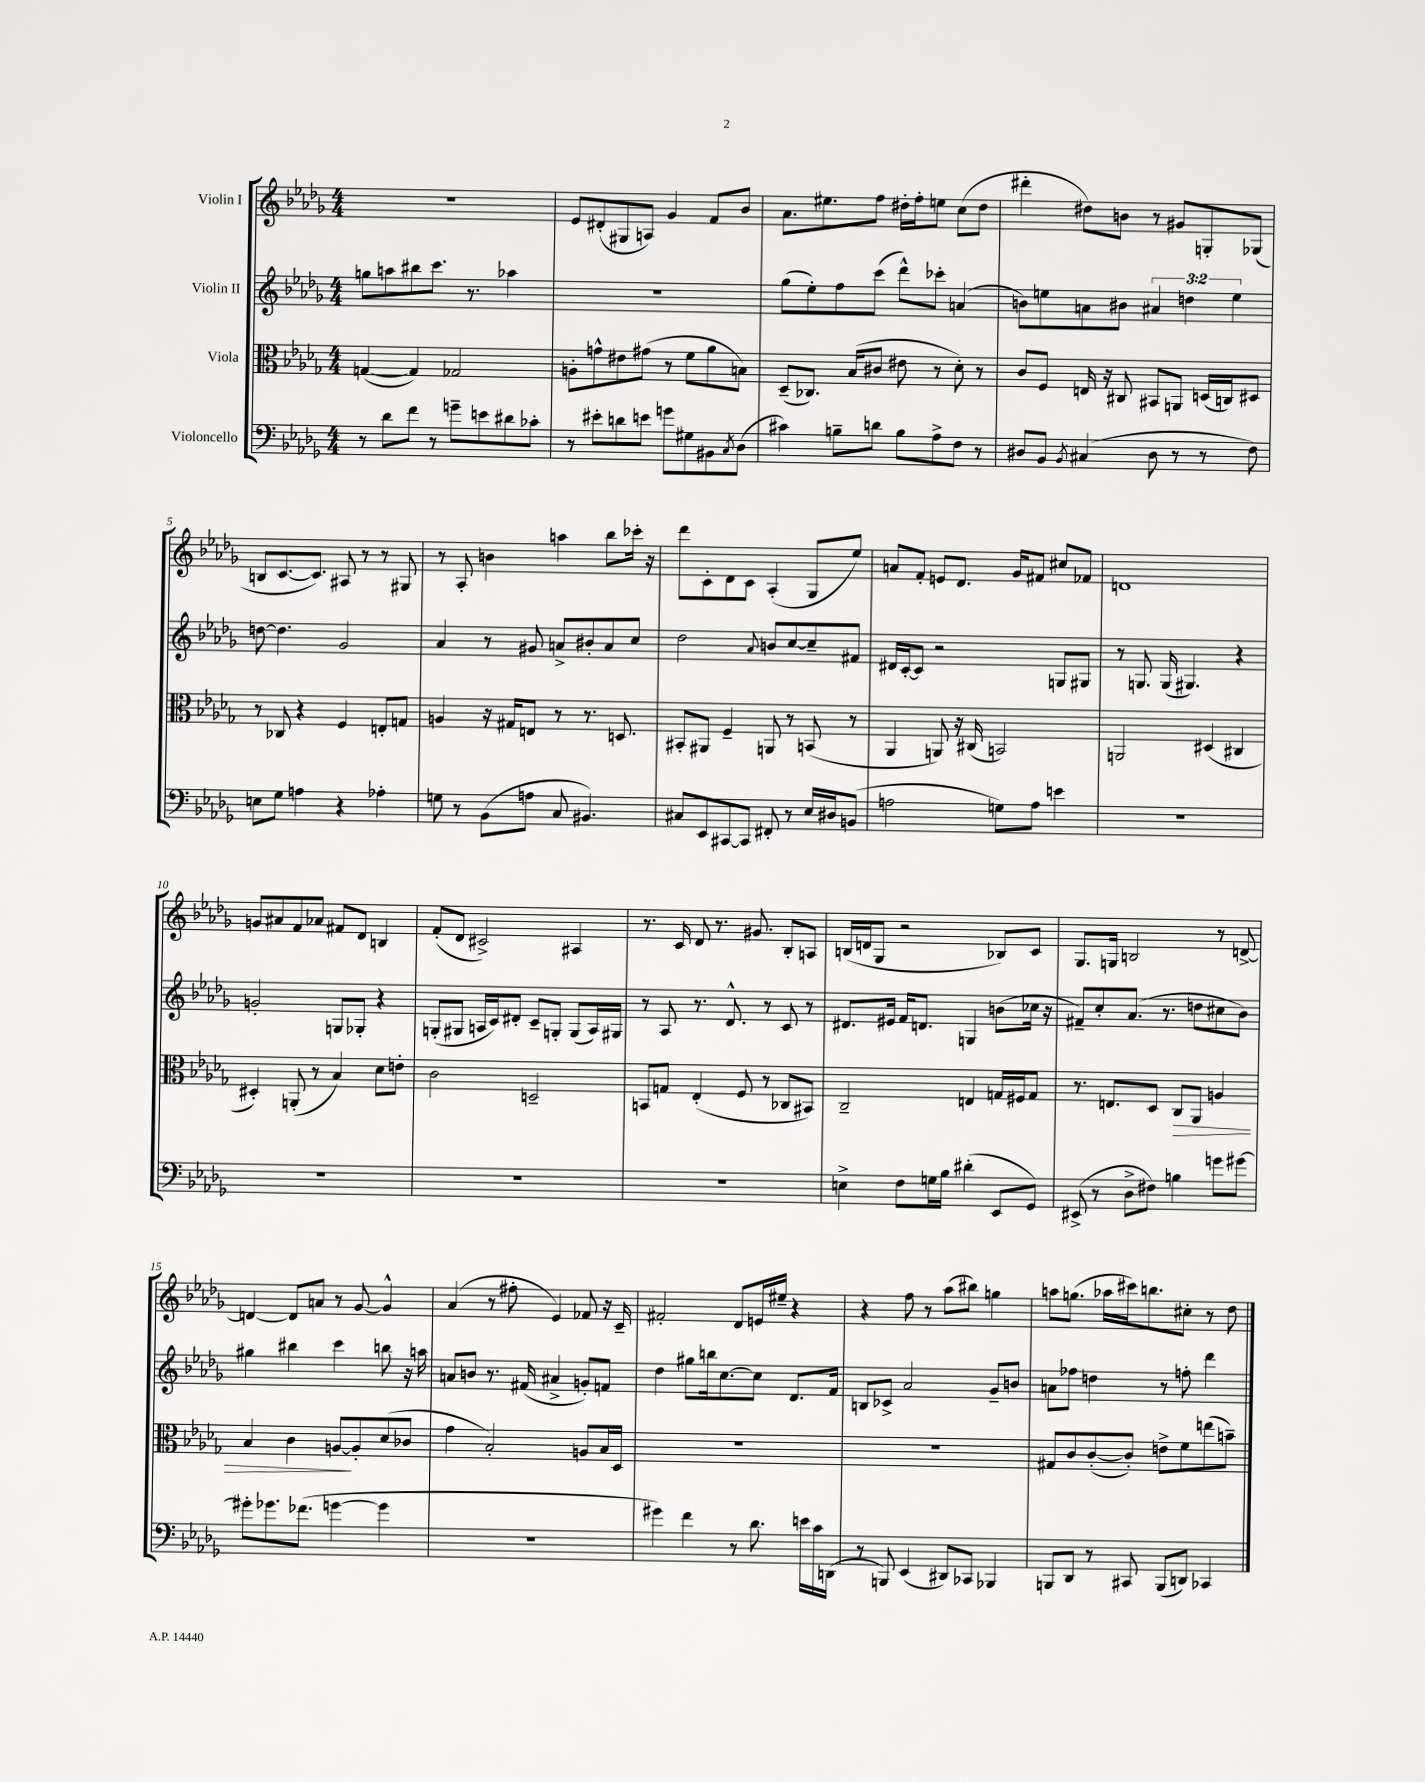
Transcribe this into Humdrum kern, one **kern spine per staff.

**kern	**kern	**kern	**kern
*staff4	*staff3	*staff2	*staff1
*clefF4	*clefC3	*clefG2	*clefG2
*k[b-e-a-d-g-]	*k[b-e-a-d-g-]	*k[b-e-a-d-g-]	*k[b-e-a-d-g-]
*M4/4	*M4/4	*M4/4	*M4/4
8r	([4G	8gg	1r
8d-	.	8aa	.
8f	4G])	8bb#	.
8r	.	8.ccc	.
8g~	2G-	.	.
.	.	8.r	.
8e	.	.	.
8d#	.	4aa-	.
8c-'	.	.	.
=	=	=	=
8r	8A'	1r	8e-
8e#'	8g^^	.	(8d#'
8d	8e#	.	8G#
8e	(8g#	.	8A)
8g	8r	.	4g-
8G#	8f	.	.
8BB#	8a-	.	8f
8qC	.	.	.
(8D-	8B)	.	8b-
=	=	=	=
4c#)	(8D-~	(8gg-	8.a-
.	8.C-)	8ee-')	.
.	.	.	8.ee#
8B~	.	8ff	.
.	(16B-	.	.
8d	8c#	(8ccc	8ff
8B	8e#	8ddd-^^)	16dd#'
.	.	.	16ff'
8A-^	8r	8ccc-'	8ee
8F	8d-')	(4a	(8cc
8r	8r	.	8dd#
=	=	=	=
8D#	8c	8b)	4ddd#'
8BB-	8F	8ee	.
8qBB-	.	.	.
(4C#	16E	8a	8dd#)
.	16r	.	.
.	8C#	8b#	8b
8D#	8BB#	6a#	8r
8r	8AA	.	8g#
.	.	6dd	.
8r	(16D	.	8G'
.	16C)	.	.
.	.	6ee	.
8F)	8D#	.	(8G-
=	=	=	=
8E	8r	[8dd	8B
8G-	8C-	4.dd]	[8.c
4A	4r	.	.
.	.	.	8.c])
4r	4F	2g-	8A#
.	.	.	8r
4A-'	8E'	.	8r
.	8G	.	8G#
=	=	=	=
8G	4A	4a-	8r
8r	.	.	8A-'
(8BB-	16r	8r	4b
.	16G#	.	.
8A	8E	8g#	.
8C	8r	8a^	4aa
4.BB#)	8.r	8b#'	.
.	.	8a	8bb-
.	8.D	.	.
.	.	8cc	16ccc-'
.	.	.	16r
=	=	=	=
8C#	8BB#'	2dd-	8ddd-
8EE-	8AA#	.	8c'
[8CC#	4F~	.	8d-
8CC#]	.	.	8c
.	.	8qqa-	.
8FF#'	8AA	8b	(4A-'
8r	8r	[8cc	.
16E-	(8BB	8cc~]	8G-
16D#	.	.	.
(8BB	8r	8f#	8ee-)
=	=	=	=
2A	4AA-	16d#	8a
.	.	[16c'	.
.	.	8c]	8f'
.	8AA)	2r	8e
.	16r	.	8.d-
.	(16C#	.	.
8G)	2BB)	.	.
.	.	.	16g-
8A	.	.	8f#
4e	.	8G	8cc#
.	.	8G#	8f-
=	=	=	=
1r	2AA	8r	1d
.	.	8.G	.
.	.	(16G	.
.	.	4.G#)	.
.	(4D#	.	.
.	4C#	4r	.
=	=	=	=
1r	4D#')	2g'	8g
.	.	.	8a#
.	(8AA'	.	8f
.	8r	.	8a-
.	4B-)	8G	8f#
.	.	8G-'	8d-
.	8d-	4r	4B
.	8e'	.	.
=	=	=	=
1r	2c	(8G'	(8f'
.	.	8G#	8d-
.	.	16A	2c#^)
.	.	16c)	.
.	.	8d#'	.
.	2D~	8c~	.
.	.	8G'	.
.	.	(8G	4A#
.	.	16A)	.
.	.	16G#	.
=	=	=	=
1r	8BB	8r	8.r
.	8G	8A-	.
.	.	.	16c
.	(4E-'	8.r	8d-
.	.	.	8.r
.	.	8.d-^^	.
.	8F	.	.
.	.	.	8.g#
.	8r	8r	.
.	8C-	8c	8B-'
.	8BB#)	8r	8A
=	=	=	=
4E^	2C~	8.d#	(16B
.	.	.	16d
.	.	.	8G-
.	.	16e#	.
8F	.	16f	2r
.	.	8.d	.
16G	.	.	.
16B-	.	.	.
(4d#'	4E	4G	.
8EE-	16G	(8b	8B-)
.	16F#	.	.
8GG-)	8G	16cc-	8c
.	.	16r	.
=	=	=	=
(8EE#^	8.r	8f#~)	8.G-
8r	.	8cc'	.
.	8.E	.	16G
8D-^	.	(8.a-	2B
8F#)	8D-	.	.
.	.	8.r	.
4B	8C	.	.
.	8AA-	8dd	.
8g	4A	8cc#	8r
[8g#	.	8b-)	[8d^
=	=	=	=
8g#']	4B-	4gg#	4d_
8.g-	.	.	.
.	4c	4bb#	8d]
(8.f-	.	.	.
.	.	.	8a
[4g	[8A	4ccc	8r
.	8A']	.	[8g-
4g]	(8d-	8bb	4g-^^]
.	8c-	16r	.
.	.	16aa	.
=	=	=	=
1r	4g-	8a	(4a-
.	.	8b	.
.	2B-')	8.r	8r
.	.	.	8ff#'
.	.	(16f#	.
.	.	4a#^	4e-)
.	8A	8g')	8f-
.	16B-	8f	16r
.	16D-	.	16c~
=	=	=	=
4g#)	1r	4dd-	2f#'
4f	.	8gg#	.
.	.	16bb	.
.	.	[8.cc	.
8r	.	.	8d-
8.d-	.	8cc]	16e
.	.	.	16ee#~
.	.	8.d-	4r
16e	.	.	.
16c	.	.	.
(16DD	.	16f	.
=	=	=	=
8r	1r	8B	4r
8BBB)	.	8c-^	.
(4EE-	.	2a-	8ff
.	.	.	8r
8DD#)	.	.	(8aa-
8CC-	.	.	8bb#)
4BBB-	.	8g-~	4gg
.	.	8b	.
=	=	=	=
8BBB	8G#	8a	8aa
8DD-	8c	8ff-	(8.gg
8r	([8c'	4dd	.
.	.	.	16aa-
8CC#	8c'])	.	16ccc#)
.	.	.	8.bb
(8BBB	8e^	8r	.
8DD)	8f	8ff'	8cc#'
4CC-	(8ee	4ddd-	8r
.	8b~)	.	8dd-
==	==	==	==
*-	*-	*-	*-
